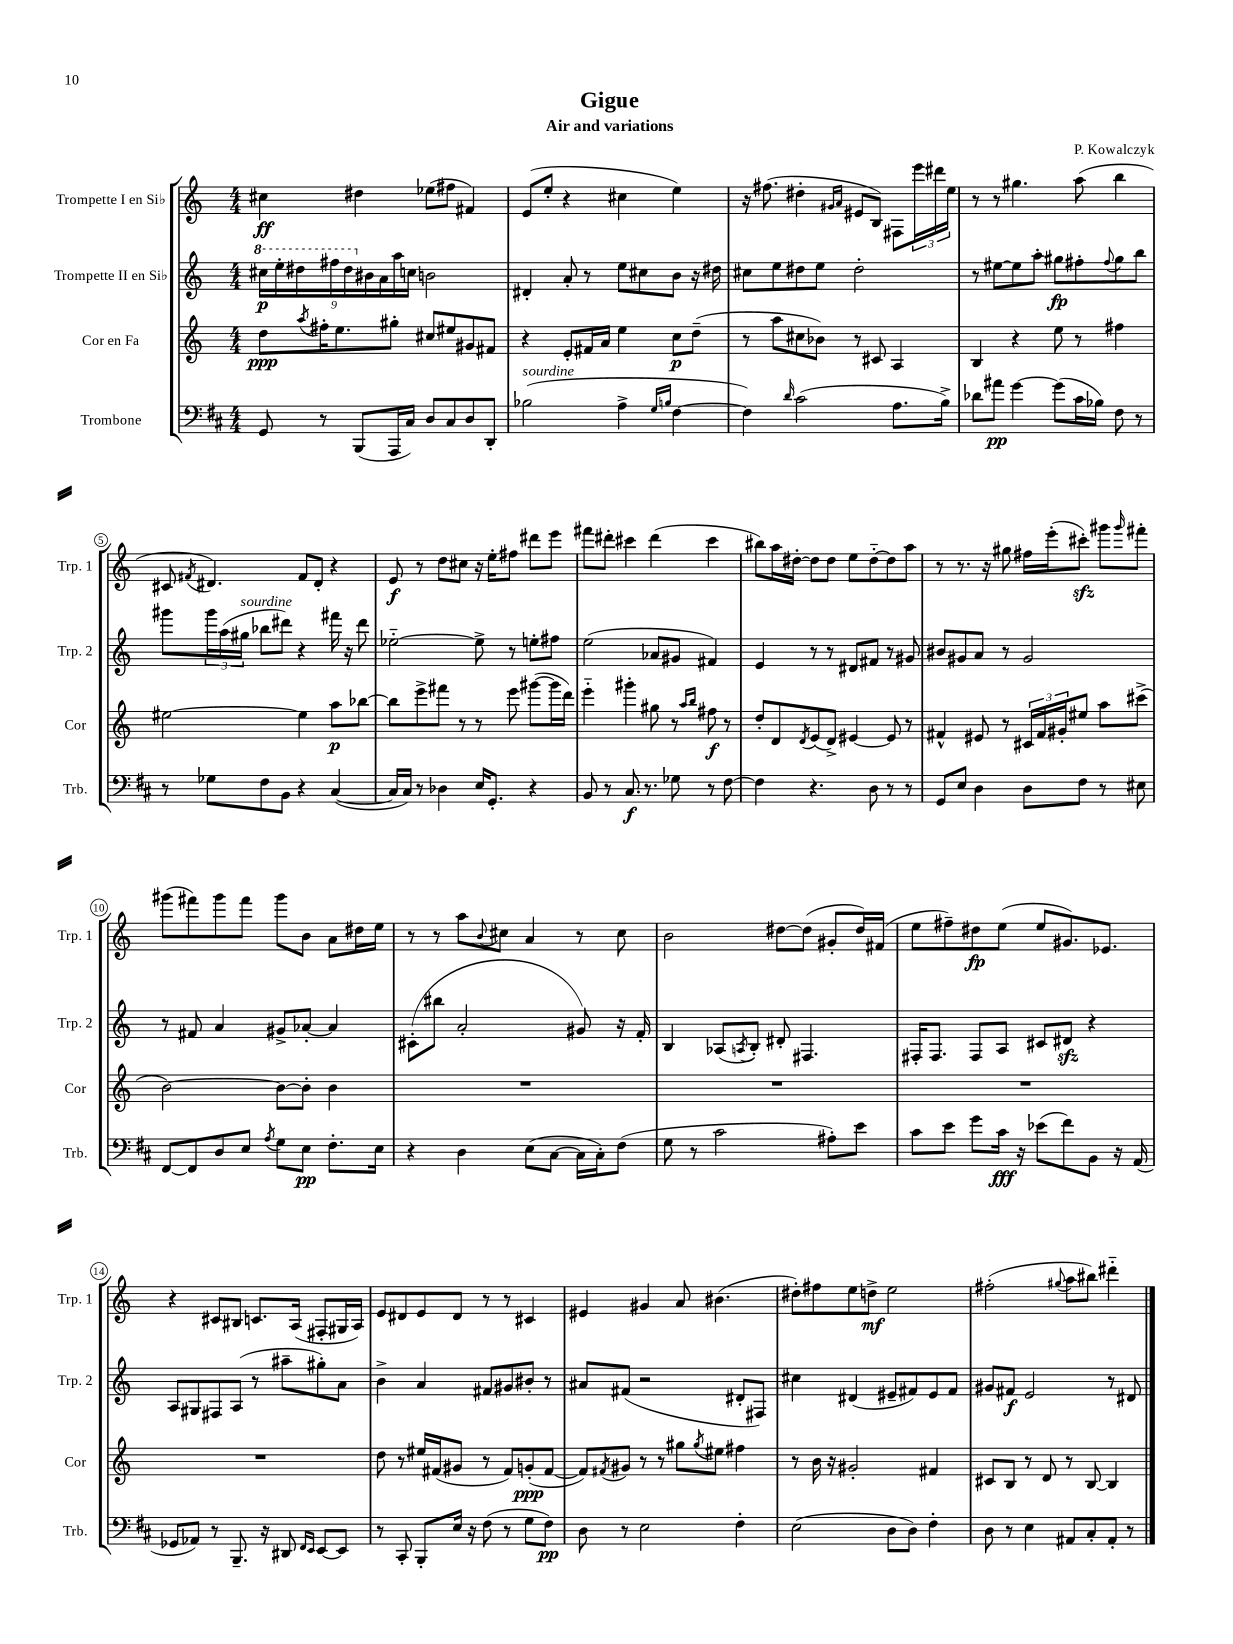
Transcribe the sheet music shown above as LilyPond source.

\header { title = "Gigue" composer = "P. Kowalczyk" subtitle = "Air and variations" }
<<
\new StaffGroup <<
\new Staff = "s0" \with { instrumentName = "Trompette I en Sib" shortInstrumentName = "Trp. 1" } {
    \clef treble \key c \major \numericTimeSignature \time 4/4
    cis''4\ff dis''4 ees''8( fis''8 fis'4) |
    e'8( e''8-. r4 cis''4 e''4) |
    r16 fis''8.( dis''4-. \grace { gis'16 a'16 } eis'8 b8) fis8 \tuplet 3/2 { e'''16 dis'''16 e''16 } |
    r8 r8 gis''4. a''8( b''4 |
    cis'8 \acciaccatura { fis'8 } dis'4.) fis'8 dis'8-. r4 |
    e'8\f r8 d''8 cis''8 r16 e''16-. fis''8 dis'''8 e'''8 |
    fis'''8 dis'''8-. cis'''4 dis'''4( cis'''4 |
    bis''8) a''16 dis''16~-. dis''8 dis''8 e''8 dis''8~-_ dis''8 a''8 |
    r8 r8. r16 gis''8 fis''16 e'''16-.( cis'''8-.\sfz) gis'''8 \grace { gis'''16 } fis'''8-. |
    gis'''8( fis'''8) gis'''8 fis'''8 gis'''8 b'8 a'8 dis''16 e''16 |
    r8 r8 a''8 \appoggiatura { b'8 } cis''8 a'4 r8 cis''8 |
    b'2 dis''8~ dis''8( gis'8-. dis''16) fis'16( |
    e''8 fis''8--) dis''8\fp e''8( e''8 gis'8.) ees'8. |
    r4 cis'8 bis8 c'8. a16( fis8-. gis16 a16) |
    e'8 dis'8 e'8 dis'8 r8 r8 cis'4 |
    eis'4 gis'4 a'8 bis'4.( |
    dis''8-.) fis''8 e''8 d''8->\mf e''2 |
    fis''2-.( \appoggiatura { gis''8 } a''8 bis''8) dis'''4-_ \bar "|." |
}
\new Staff = "s1" \with { instrumentName = "Trompette II en Sib" shortInstrumentName = "Trp. 2" } {
    \clef treble \key c \major \numericTimeSignature \time 4/4
    \tuplet 9/8 { \ottava #1 cis'''16\p e'''16-. dis'''16 fis'''16 dis'''16 \ottava #0 bis'16 a'16 a''16 c''!16 } b'2 |
    dis'4-. a'8-. r8 e''8 cis''8 b'8 r16 dis''16 |
    cis''8 e''8 dis''8 e''8 dis''2-. |
    r8 eis''8~ eis''8 a''8-. gis''8\fp fis''8-. \appoggiatura { fis''8 } gis''8 b''8 |
    gis'''8 \tuplet 3/2 { gis'''16 a''16( gis''16^\markup { \italic "sourdine" } } bes''8 dis'''8) r4 fis'''16 r16 dis'''8 |
    ees''2~-_ ees''8-> r8 e''8-. fis''8 |
    e''2( aes'8 gis'8 fis'4) |
    e'4 r8 r8 dis'8 fis'8 r8 gis'8 |
    bis'8 gis'8 a'8 r8 gis'2 |
    r8 fis'8 a'4 gis'8-> aes'8~-. aes'4 |
    cis'8-.( bis''8 a'2-. gis'8) r16 f'16-. |
    b4 aes8( \acciaccatura { a8 } b8-.) dis'8-. fis4. |
    fis16-. fis8. fis8 a8 cis'8 dis'8\sfz r4 |
    a8 gis8 fis8 a8( r8 ais''8-- gis''8-.) a'8 |
    b'4-> a'4 fis'8 gis'8 bis'8-. r8 |
    ais'8 fis'8( r2 dis'8-. fis8) |
    cis''4 dis'4( eis'8-- fis'8) eis'8 fis'8 |
    gis'8 fis'8\f e'2 r8 dis'8 \bar "|." |
}
\new Staff = "s2" \with { instrumentName = "Cor en Fa" shortInstrumentName = "Cor" } {
    \clef treble \key c \major \numericTimeSignature \time 4/4
    d''8\ppp \acciaccatura { a''8 } fis''16-. e''8. gis''8-. cis''8 eis''8 gis'8 fis'8 |
    r4 e'8-. fis'16 a'16 e''4 c''8\p d''8--( |
    r8 a''8 cis''8 bes'8) r8 cis'8 a4 |
    b4 r4 e''8 r8 fis''4 |
    eis''2~ eis''4 a''8\p bes''8~ |
    bes''8 e'''8-> fis'''8 r8 r8 e'''8 gis'''8~( gis'''16 d'''16) |
    e'''4-_ gis'''4-. gis''8 r8 \grace { a''16 b''16 } fis''8\f r8 |
    d''8-. d'8 \acciaccatura { d'8 } e'8( d'8->) eis'4~ eis'8 r8 |
    fis'4-^ eis'8 r8 \tuplet 3/2 { cis'16 fis'16 gis'16-. } eis''8 a''8 cis'''8->( |
    b'2~) b'8~ b'8-. b'4 |
    R1 |
    R1 |
    R1 |
    R1 |
    d''8 r8 eis''16 fis'16( gis'8 r8 fis'8) g'8-.\ppp( fis'8~ |
    fis'8) \acciaccatura { fis'8 } gis'8 r8 r8 gis''8 \acciaccatura { gis''8 } eis''8 fis''4 |
    r8 b'16 r16 gis'2-. fis'4 |
    cis'8 b8 r8 d'8 r8 b8~ b4 \bar "|." |
}
\new Staff = "s3" \with { instrumentName = "Trombone" shortInstrumentName = "Trb." } {
    \clef bass \key d \major \numericTimeSignature \time 4/4
    g,8 r8 b,,8( a,,16 cis16) d8 cis8 d8 d,8-. |
    bes2^\markup { \italic "sourdine" }( a4-> \grace { g16 b16 } fis4~ |
    fis4) \grace { d'16 } cis'2( a8. b16->) |
    des'8 ais'8\pp g'4~ g'8( cis'16 bes16) fis8 r8 |
    r8 ges8 fis8 b,8 r4 cis4~( |
    cis16 cis16) r8 des4 e16 g,8.-. r4 |
    b,8 r8 cis8.\f r8. ges8 r8 fis8~ |
    fis4 r4. d8 r8 r8 |
    g,8 e8 d4 d8 fis8 r8 eis8 |
    fis,8~ fis,8 d8 e8 \acciaccatura { a8 } g8 e8\pp fis8.-. e16 |
    r4 d4 e8( cis8~ cis16 cis16-.) fis8( |
    g8 r8 cis'2 ais8-.) e'8 |
    cis'8 e'8 g'8 cis'16\fff r16 ees'8( fis'8) b,8 r16 a,16( |
    ges,8 aes,8) r8 b,,8.-- r16 dis,8 \grace { fis,16 e,16 } e,8~ e,8 |
    r8 cis,8-. b,,8-. e16 r16 fis8( r8 g8 fis8\pp) |
    d8 r8 e2 fis4-. |
    e2( d8 d8) fis4-. |
    d8 r8 e4 ais,8 cis8-. ais,8-. r8 \bar "|." |
}
>>
>>
\layout { \context { \Score \override BarNumber.stencil = #(make-stencil-circler 0.1 0.3 ly:text-interface::print) } }
